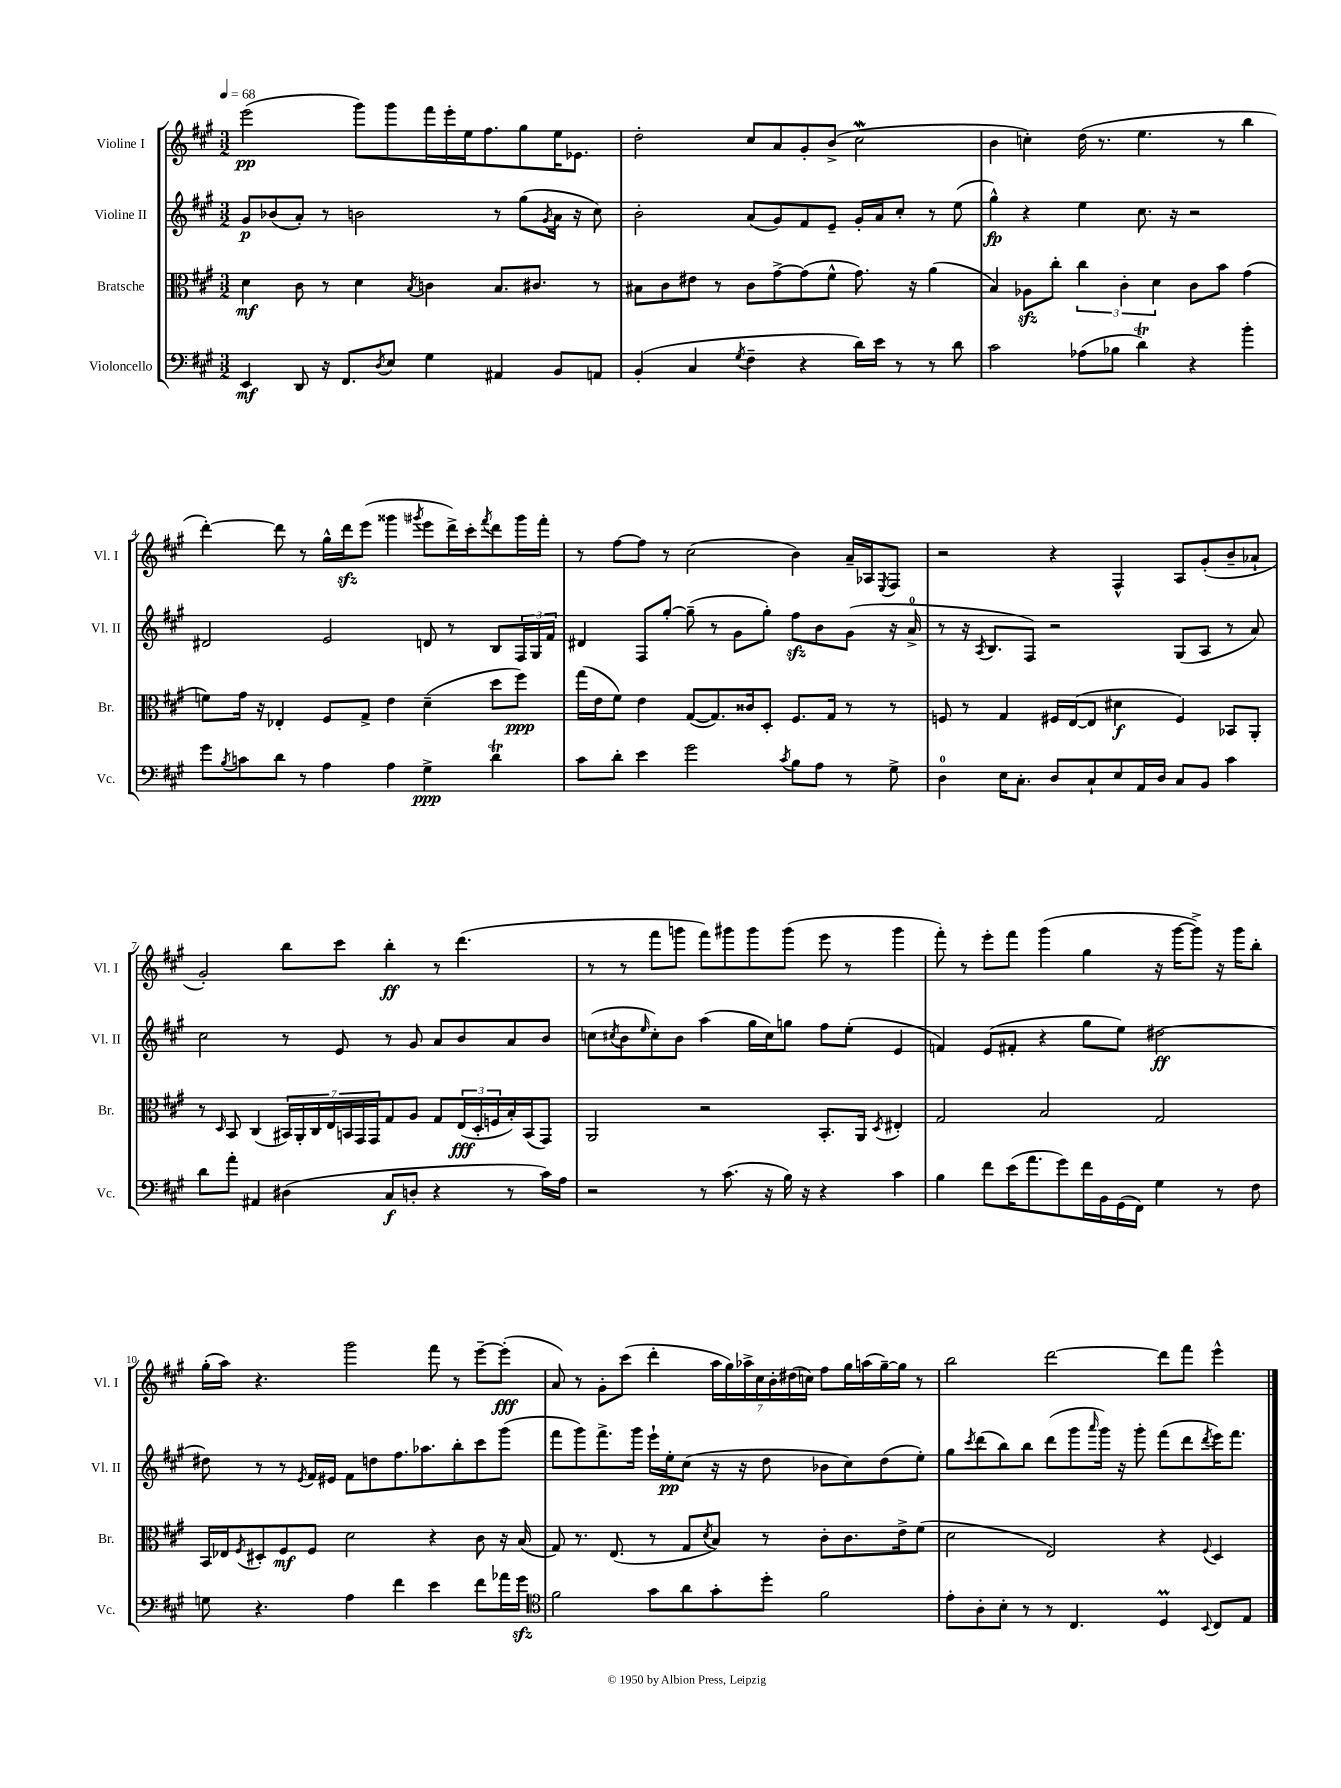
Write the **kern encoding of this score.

**kern	**dynam	**kern	**dynam	**kern	**dynam	**kern	**dynam
*part4	*part4	*part3	*part3	*part2	*part2	*part1	*part1
*staff4	*staff4	*staff3	*staff3	*staff2	*staff2	*staff1	*staff1
*I"Violoncello	*	*I"Bratsche	*	*I"Violine II	*	*I"Violine I	*
*I'Vc.	*	*I'Br.	*	*I'Vl. II	*	*I'Vl. I	*
*clefF4	*	*clefC3	*	*clefG2	*	*clefG2	*
*k[f#c#g#]	*	*k[f#c#g#]	*	*k[f#c#g#]	*	*k[f#c#g#]	*
*M3/2	*	*M3/2	*	*M3/2	*	*M3/2	*
*MM68	*	*MM68	*	*MM68	*	*MM68	*
=1	=1	=1	=1	=1	=1	=1	=1
4EE/	mf	4d\	mf	8g#/L	p	(2eee\	pp
.	.	.	.	(8b-X/	.	.	.
8DD/	.	8c#\	.	8a'/J)	.	.	.
16r	.	8r	.	8r	.	.	.
8.FF#/L	.	.	.	.	.	.	.
.	.	4d\	.	2bn\	.	8ggg#\L)	.
8qD/	.	.	.	.	.	.	.
8E/J	.	.	.	.	.	8ggg#\	.
.	.	8qB/	.	.	.	.	.
4G#\	.	4cn\	.	.	.	16fff#\L	.
.	.	.	.	.	.	16eee'\	.
.	.	.	.	.	.	16ee\J	.
.	.	.	.	.	.	8.ff#\	.
4AA#X/	.	8.B/L	.	8r	.	.	.
.	.	.	.	(8gg#\L	.	8gg#\	.
.	.	8.c#X/J	.	.	.	.	.
.	.	.	.	8qg#/	.	.	.
8BB/L	.	.	.	16a\Jk	.	16ee\K	.
.	.	.	.	16r	.	8.e-X\J	.
8AAn/J	.	8r	.	8cc#\)	.	.	.
=2	=2	=2	=2	=2	=2	=2	=2
(4BB'/	.	8B#X\L	.	2b'\	.	2dd'\	.
.	.	8c#\	.	.	.	.	.
4C#/	.	8e#X\J	.	.	.	.	.
.	.	8r	.	.	.	.	.
8qG#/	.	.	.	.	.	.	.
4F#~\	.	8c#\L	.	(8a/L	.	8cc#/L	.
.	.	[8g#^\	.	8g#/)	.	8a/	.
4r	.	(8g#\]	.	8f#/	.	8g#'/	.
.	.	8f#^^\J	.	8e~/J	.	(8b^/J	.
16d\LL)	.	8.g#\)	.	16g#'/LL	.	2cc#W\	.
16e\JJ	.	.	.	16a/J	.	.	.
8r	.	.	.	8cc#'/J	.	.	.
.	.	16r	.	.	.	.	.
8r	.	(4a\	.	8r	.	.	.
8d\	.	.	.	(8ee\	.	.	.
=3	=3	=3	=3	=3	=3	=3	=3
2c#\	.	4B/)	.	4gg#^^\)	fp	4b\	.
.	.	8A-Xzz\L	.	4r	.	4ccn'\)	.
.	.	8cc#'\J	.	.	.	.	.
(8A-X\L	.	6cc#\	.	4ee\	.	(16dd\	.
.	.	.	.	.	.	8.r	.
8B-X\J	.	.	.	.	.	.	.
.	.	6c#'\	.	.	.	.	.
4dT\)	.	.	.	8.cc#\	.	4.ee\	.
.	.	6d\	.	.	.	.	.
.	.	.	.	16r	.	.	.
4r	.	8c#\L	.	2r	.	.	.
.	.	8b\J	.	.	.	8r	.
4b'\	.	(4g#\	.	.	.	4bb\	.
!!LO:LB:g=z
=4	=4	=4	=4	=4	=4	=4	=4
8g#\L	.	8fn\L)	.	2d#X/	.	[4ddd'\)	.
8qB/	.	.	.	.	.	.	.
8cn\	.	16g#\Jk	.	.	.	.	.
.	.	16r	.	.	.	.	.
8d\J	.	4E-X'/	.	.	.	8ddd\]	.
8r	.	.	.	.	.	8r	.
4A\	.	8F#/L	.	2e/	.	16gg#^^\LL	.
.	.	.	.	.	.	16dddzz\J	.
.	.	8G#^/J	.	.	.	(8eee\J	.
4A\	.	4e\	.	.	.	4ggg##X\	.
.	.	.	.	.	.	8qggg#X/	.
4G#^\	ppp	(4d~\	.	8dn/	.	8eee\L	.
.	.	.	.	8r	.	16ddd^\L)	.
.	.	.	.	.	.	16ccc#'\J	.
.	.	.	.	.	.	8qfff#/	.
4dT\	.	8dd\L	.	8B/L	.	8ddd\	.
.	.	8ff#\J)	ppp	24F#/L	.	16ggg#\L	.
.	.	.	.	24G#/	.	.	.
.	.	.	.	.	.	16fff#'\JJ	.
.	.	.	.	24f#/JJ	.	.	.
=5	=5	=5	=5	=5	=5	=5	=5
8c#\L	.	(16gg#\LL	.	4d#X/	.	8r	.
.	.	16e\J	.	.	.	.	.
8d'\J	.	8f#\J)	.	.	.	[8ff#\L	.
4e\	.	4e\	.	8F#/L	.	8ff#\J]	.
.	.	.	.	[8gg#'/J	.	8r	.
2g#\	.	([8G#/L	.	(8gg#~\]	.	(2cc#\	.
.	.	8.G#/])	.	8r	.	.	.
.	.	.	.	8g#\L	.	.	.
.	.	16c##X/k	.	.	.	.	.
.	.	8D'/J	.	8gg#'\J)	.	.	.
8qc#/	.	.	.	.	.	.	.
8B\L	.	8.F#/L	.	8ff#zz\L	.	4b\)	.
8A\J	.	.	.	8b\	.	.	.
.	.	16G#/Jk	.	.	.	.	.
8r	.	8r	.	(8g#\J	.	16a~/LL	.
.	.	.	.	.	.	16A-X/J	.
.	.	.	.	.	.	8qE/	.
8G#^\	.	8r	.	16r	.	8F#/J	.
.	.	.	.	16a^/	.	.	.
=6	=6	=6	=6	=6	=6	=6	=6
4D\	.	8Fn/	.	8r	.	2r	.
.	.	8r	.	16r	.	.	.
.	.	.	.	8qA/	.	.	.
.	.	.	.	8.B/L	.	.	.
16E\KL	.	4G#/	.	.	.	.	.
8.C#'\J	.	.	.	.	.	.	.
.	.	.	.	8F#/J)	.	.	.
8D/L	.	16F#X/LL	.	2r	.	4r	.
.	.	([16E/J	.	.	.	.	.
8C#`/	.	8E/J]	.	.	.	.	.
8E/	.	4d#X\	f	.	.	4F#^^/	.
16AA/L	.	.	.	.	.	.	.
16D/JJ	.	.	.	.	.	.	.
8C#/L	.	4F#/)	.	(8G#/L	.	8A/L	.
8BB/J	.	.	.	8A/J	.	(8g#'/	.
4c#\	.	8BB-X/L	.	8r	.	8b~/	.
.	.	8AA'/J	.	8a/)	.	8a-X`/J	.
!!LO:LB:g=z
=7	=7	=7	=7	=7	=7	=7	=7
8d\L	.	8r	.	2cc#\	.	2g#'/)	.
.	.	16qqD/	.	.	.	.	.
8a'\J	.	8BB/	.	.	.	.	.
4AA#X/	.	(4C#/	.	.	.	.	.
(4D#X\	.	28BB#X/LL)	.	8r	.	8bb\L	.
.	.	28AA'/	.	.	.	.	.
.	.	28C#/	.	.	.	.	.
.	.	28E/	.	.	.	.	.
.	.	.	.	8e/	.	8ccc#\J	.
.	.	28BBn/	.	.	.	.	.
.	.	28GG#/	.	.	.	.	.
.	.	28GG#/J	.	.	.	.	.
8C#/L	f	8G#/	.	8r	.	4bb'\	ff
8Dn'/J	.	8A/J	.	8g#/	.	.	.
4r	.	8G#/L	.	8a/L	.	8r	.
.	.	(24E/L	fff	8b/	.	(4.ddd\	.
.	.	24D'/	.	.	.	.	.
.	.	24Fn/	.	.	.	.	.
8r	.	16B'/)	.	8a/	.	.	.
.	.	(16BB/J	.	.	.	.	.
16c#\LL)	.	8GG#/J)	.	8b/J	.	.	.
16A\JJ	.	.	.	.	.	.	.
=8	=8	=8	=8	=8	=8	=8	=8
2r	.	2AA/	.	(8ccn\L	.	8r	.
.	.	.	.	8qcc#X/	.	.	.
.	.	.	.	8b\	.	8r	.
.	.	.	.	16qqee/	.	.	.
.	.	.	.	8cc#'\)	.	8fff#\L	.
.	.	.	.	8b\J	.	8gggn\J	.
8r	.	2r	.	(4aa\	.	8fff#\L)	.
(8.c#\	.	.	.	.	.	8ggg#X\	.
.	.	.	.	16gg#\LL	.	8ggg#\	.
16r	.	.	.	16cc#\J)	.	.	.
16B\)	.	.	.	8ggn\J	.	(8ggg#\J	.
16r	.	.	.	.	.	.	.
4r	.	8.BB'/L	.	8ff#\L	.	8eee\	.
.	.	.	.	(8ee'\J	.	8r	.
.	.	16AA/Jk	.	.	.	.	.
.	.	8qD/	.	.	.	.	.
4c#\	.	4E#X'/	.	4e/	.	4ggg#\	.
=9	=9	=9	=9	=9	=9	=9	=9
4B\	.	2G#/	.	4fn/)	.	8fff#'\)	.
.	.	.	.	.	.	8r	.
8f#\L	.	.	.	(8e/L	.	8eee'\L	.
(16e\K	.	.	.	8f#X'/J	.	8fff#\J	.
8.a\	.	.	.	.	.	.	.
.	.	2B/	.	4r	.	(4ggg#\	.
8g#\)	.	.	.	.	.	.	.
16f#\L	.	.	.	8gg#\L	.	4gg#\	.
16BB\	.	.	.	.	.	.	.
(16GG#\	.	.	.	8ee\J)	.	.	.
16FF#\JJ)	.	.	.	.	.	.	.
4G#\	.	2G#/	.	[2dd#X\	ff	16r	.
.	.	.	.	.	.	[16ggg#\KL	.
.	.	.	.	.	.	8ggg#^\J])	.
8r	.	.	.	.	.	16r	.
.	.	.	.	.	.	16ggg#\KL	.
8F#\	.	.	.	.	.	8bb'\J	.
!!LO:LB:g=z
=10	=10	=10	=10	=10	=10	=10	=10
8Gn\	.	16BB/LL	.	8dd#X\]	.	(16gg#'\LL	.
.	.	16E-X/J	.	.	.	16aa\JJ)	.
.	.	8qF#/	.	.	.	.	.
4.r	.	8D#X'/	.	8r	.	4.r	.
.	.	8F#/	mf	8r	.	.	.
.	.	.	.	8qe/	.	.	.
.	.	8F#/J	.	16f#/LL	.	.	.
.	.	.	.	16e#X/JJ	.	.	.
4A\	.	2d\	.	8f#\L	.	2ggg#\	.
.	.	.	.	8ddn\	.	.	.
4f#\	.	.	.	8.ff#\	.	.	.
.	.	.	.	8.aa-X\	.	.	.
4e\	.	4r	.	.	.	8fff#\	.
.	.	.	.	8bb'\	.	8r	.
8f#\L	.	8c#\	.	8ccc#\	.	[8eee~\L	.
16a-X\L	.	16r	.	(8ggg#\J	.	(8eee'\J]	fff
16g#zz\JJ	.	(16B/	.	.	.	.	.
=11	=11	=11	=11	=11	=11	=11	=11
*clefC4	*	*	*	*	*	*	*
2f#\	.	8G#/)	.	8fff#\L	.	8a/)	.
.	.	8.r	.	8ggg#\)	.	8r	.
.	.	.	.	8.fff#^\	.	8g#'\L	.
.	.	(8.E/	.	.	.	.	.
.	.	.	.	.	.	(8ccc#\J	.
.	.	.	.	16ggg#\Jk	.	.	.
8g#\L	.	8r	.	16eee`\LL	.	4ddd'\	.
.	.	.	.	16ee'\J	pp	.	.
8a\	.	8G#/L	.	(8cc#\J	.	.	.
.	.	8qd/	.	.	.	.	.
8g#'\	.	8B/J)	.	16r	.	28aa\LL	.
.	.	.	.	.	.	28gg#\)	.
.	.	.	.	16r	.	.	.
.	.	.	.	.	.	28aa-X^\	.
.	.	.	.	.	.	28cc#\	.
8dd'\J	.	8r	.	8dd\	.	.	.
.	.	.	.	.	.	28b'\	.
.	.	.	.	.	.	(28dd#X\	.
.	.	.	.	.	.	28ccn\JJ)	.
2f#\	.	8c#'\L	.	8b-X\L	.	8ff#\L	.
.	.	8.c#\	.	8cc#\)	.	16gg#\L	.
.	.	.	.	.	.	(16aan\	.
.	.	.	.	(8dd\	.	[16gg#~\)	.
.	.	16e^\k	.	.	.	16gg#\JJ]	.
.	.	(8f#\J	.	8ee'\J)	.	8r	.
=12	=12	=12	=12	=12	=12	=12	=12
8e'\L	.	2d\	.	8gg#\L	.	2bb\	.
.	.	.	.	8qccc#/	.	.	.
8A'\	.	.	.	(8ddd\	.	.	.
8B'\J	.	.	.	8bb\)	.	.	.
8r	.	.	.	8bb\J	.	.	.
8r	.	2E/)	.	(8ddd\L	.	[2ddd\	.
4.C#/	.	.	.	8ggg#\	.	.	.
.	.	.	.	16qqaaa/	.	.	.
.	.	.	.	16ggg#\Jk)	.	.	.
.	.	.	.	16r	.	.	.
.	.	.	.	8ggg#'\	.	.	.
4DM/	.	4r	.	(8fff#\L	.	8ddd\L]	.
.	.	.	.	8ddd\	.	8fff#\J	.
8qqBB/	.	8qqF#/	.	8qddd/	.	.	.
8C#/L	.	4D/	.	16eee\K)	.	4eee^^\	.
.	.	.	.	8.fff#\J	.	.	.
8E/J	.	.	.	.	.	.	.
==	==	==	==	==	==	==	==
*-	*-	*-	*-	*-	*-	*-	*-
